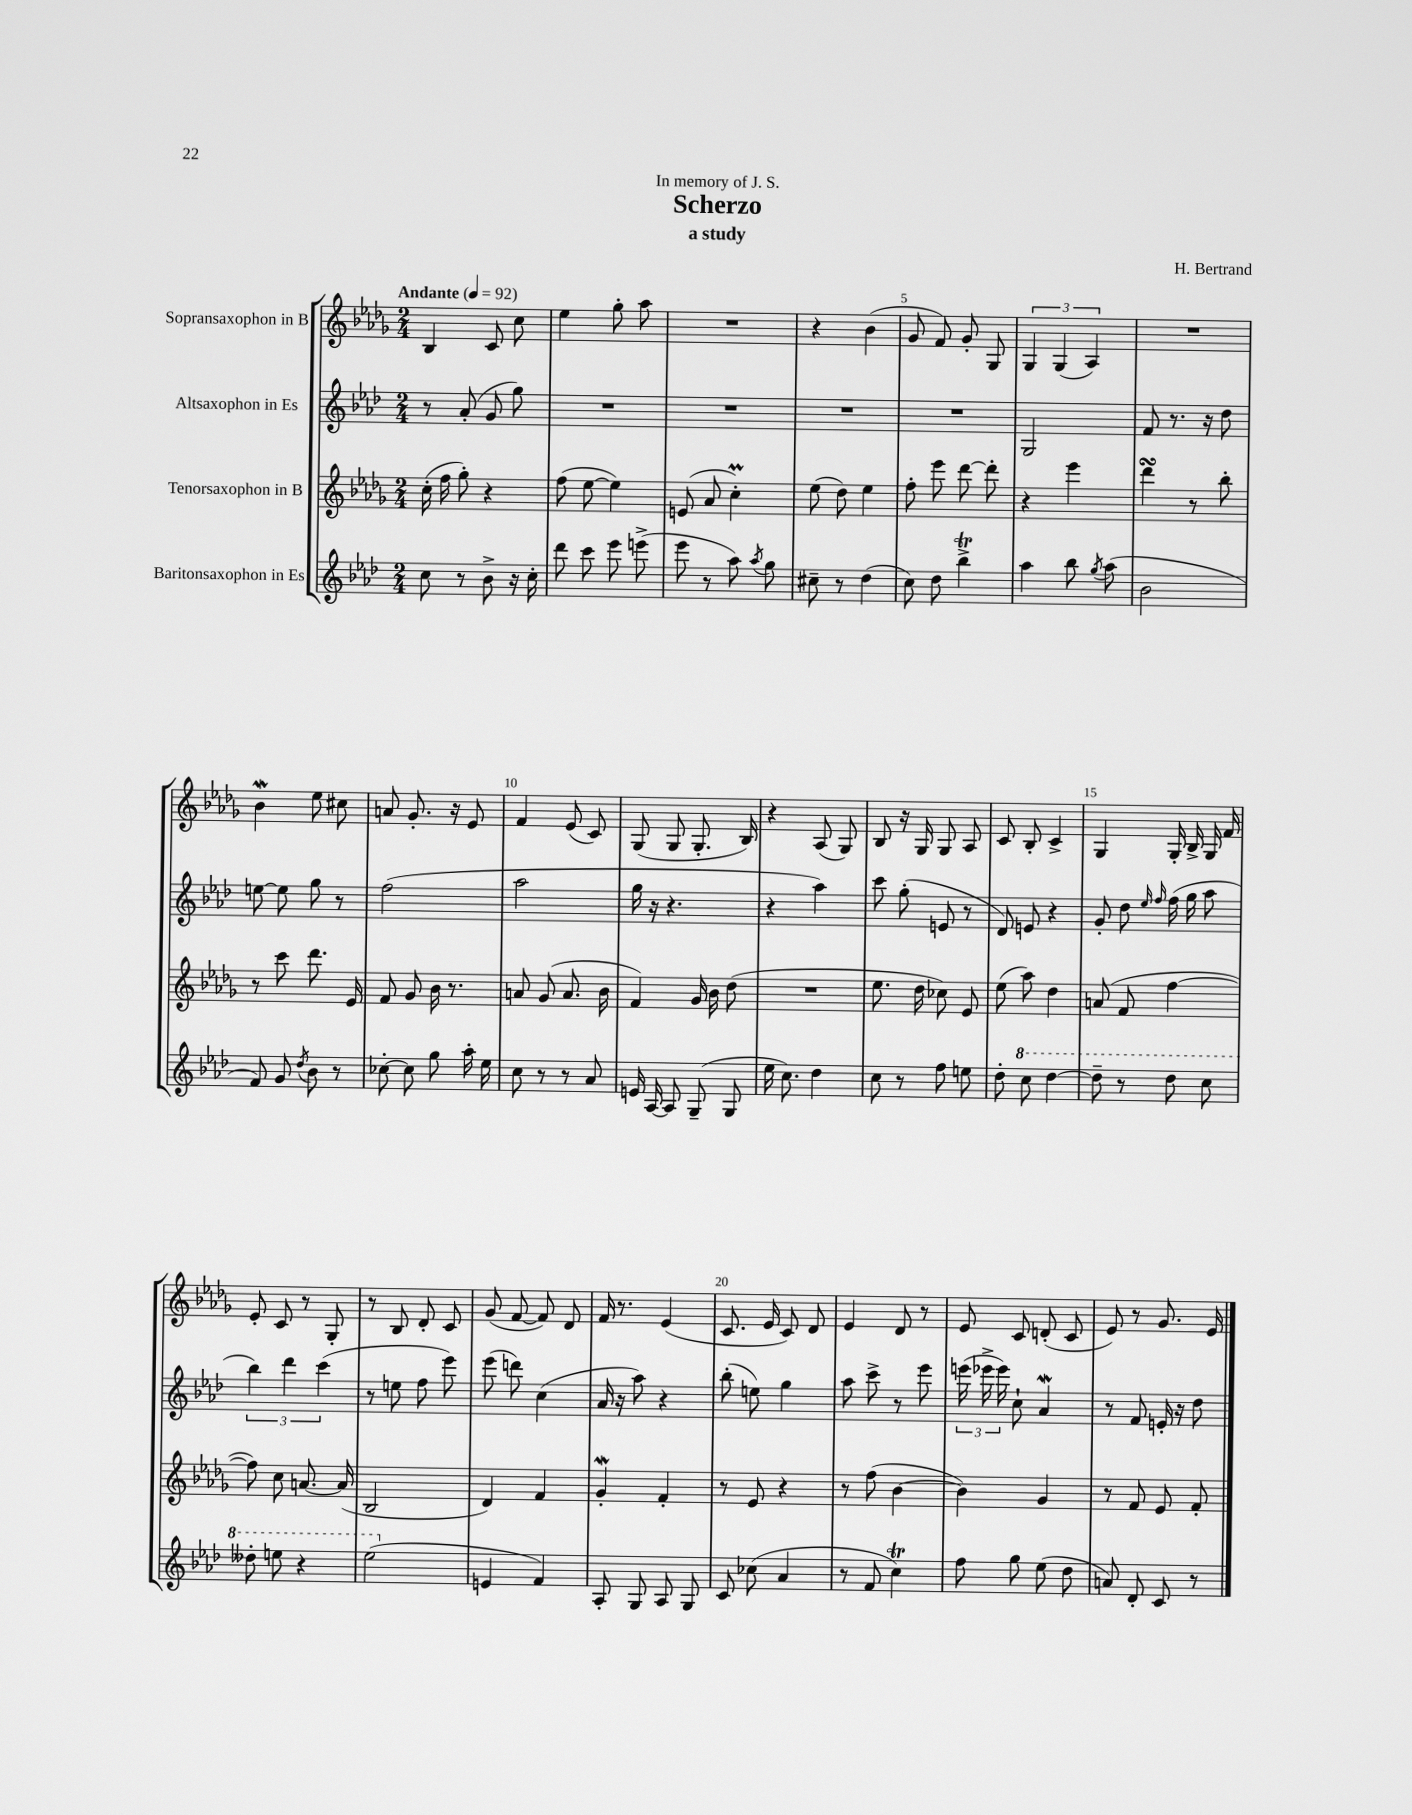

**kern	**kern	**kern	**kern
*staff4	*staff3	*staff2	*staff1
*clefG2	*clefG2	*clefG2	*clefG2
*k[b-e-a-d-]	*k[b-e-a-d-g-]	*k[b-e-a-d-]	*k[b-e-a-d-g-]
*M2/4	*M2/4	*M2/4	*M2/4
*MM92	*MM92	*MM92	*MM92
8cc	(16cc'	8r	4B-
.	16ff	.	.
8r	8gg-')	(8a-'	.
8b-^	4r	8g	8c
16r	.	8gg)	8cc
16cc'	.	.	.
=	=	=	=
8ddd-	(8ff	2r	4ee-
8ccc	[8ee-	.	.
8eee-	4ee-])	.	8gg-'
(8eee^	.	.	8aa-
=	=	=	=
8eee-	(8e	2r	2r
8r	8a-	.	.
8aa-)	4cc')	.	.
8qaa-	.	.	.
8gg	.	.	.
=	=	=	=
8cc#~	(8ee-	2r	4r
8r	8dd-)	.	.
(4dd-	4ee-	.	(4b-
=	=	=	=
8cc)	8ff'	2r	8g-
8dd-	8eee-	.	8f)
4bb-^	[8ddd-	.	8g-'
.	8ddd-']	.	8G-
=	=	=	=
4aa-	4r	2G	6G-
.	.	.	(6G-
8bb-	4eee-	.	.
.	.	.	6A-)
8qgg	.	.	.
(8aa-	.	.	.
=	=	=	=
2b-	4ddd-	8f	2r
.	.	8.r	.
.	8r	.	.
.	.	16r	.
.	8bb-'	8dd-	.
=	=	=	=
8f)	8r	[8ee	4b-
8g	8ccc	8ee]	.
8qdd-	.	.	.
8b-	8.ddd-	8gg	8ee-
8r	.	8r	8cc#
.	16e-	.	.
=	=	=	=
[8cc-'	8f	(2ff	8a
8cc-]	8g-	.	8.g-'
8gg	16b-	.	.
.	8.r	.	16r
16aa-'	.	.	8e-
16ee-	.	.	.
=	=	=	=
8cc	8a	2aa-	4f
8r	(8g-	.	.
8r	8.a	.	(8e-
8a-	.	.	8c)
.	16b-	.	.
=	=	=	=
16e	4f)	16gg	(8G-
[16A-	.	16r	.
8A-]	.	4.r	8G-
(8G~	16g-	.	8.G-'
.	16b-	.	.
8G	(8dd-	.	.
.	.	.	16B-)
=	=	=	=
16ee-	2r	4r	4r
8.cc)	.	.	.
4dd-	.	4aa-)	(8A-
.	.	.	8G-)
=	=	=	=
8cc	8.ee-	8ccc	8B-
8r	.	(8gg'	16r
.	16dd-	.	16G-
8ff	8cc-)	8e	8G-
8ee	8e-	8r	8A-
=	=	=	=
8dd-'	(8ee-	8d-)	8c
8ccc	8aa-)	8e	8B-'
[4ddd-	4dd-	4r	4c^
=	=	=	=
8ddd-~]	(8a	8g'	4G-
8r	8f	8dd-	.
.	.	16qqee-	.
.	.	16qqff	.
8ddd-	[4ff	(16ff	16G-'
.	.	16gg	16B-^
8ccc	.	8aa-	16G-
.	.	.	16f
=	=	=	=
8ddd--'	8ff])	6bb-)	8e-'
8eee	8cc	.	8c
.	.	6ddd-	.
4r	[8.a	.	8r
.	.	(6ccc	.
.	.	.	8G-'
.	(16a]	.	.
=	=	=	=
(2eee-	2B-	8r	8r
.	.	8ee	8B-
.	.	8ff	8d-'
.	.	8eee-)	8c
=	=	=	=
4e	4d-)	(8eee-	(8g-
.	.	8ddd)	[8f
4f)	4f	(4cc	8f])
.	.	.	8d-
=	=	=	=
8A-'	4g-'	16a-	16f
.	.	16r	8.r
8G	.	8aa-)	.
8A-	4f'	4r	(4e-
8G	.	.	.
=	=	=	=
8c	8r	(8bb-'	8.c
(8cc-	8e-	8ee)	.
.	.	.	16e-
4a-	4r	4gg	8c)
.	.	.	8d-
=	=	=	=
8r	8r	8aa-	4e-
8f	(8ff	8ccc^	.
4cc)	[4b-	8r	8d-
.	.	8eee-	8r
=	=	=	=
8ff	4b-])	(24eee	8e-
.	.	24eee-^	.
.	.	24eee-)	.
8gg	.	8cc`	8c
(8ee-	4g-	4a-	(8d'
8dd-	.	.	8c
=	=	=	=
8a)	8r	8r	8e-)
8d-'	8f	8f	8r
8c	8e-	16e'	8.g-
.	.	16r	.
8r	8f'	8dd-	.
.	.	.	16e-
==	==	==	==
*-	*-	*-	*-
